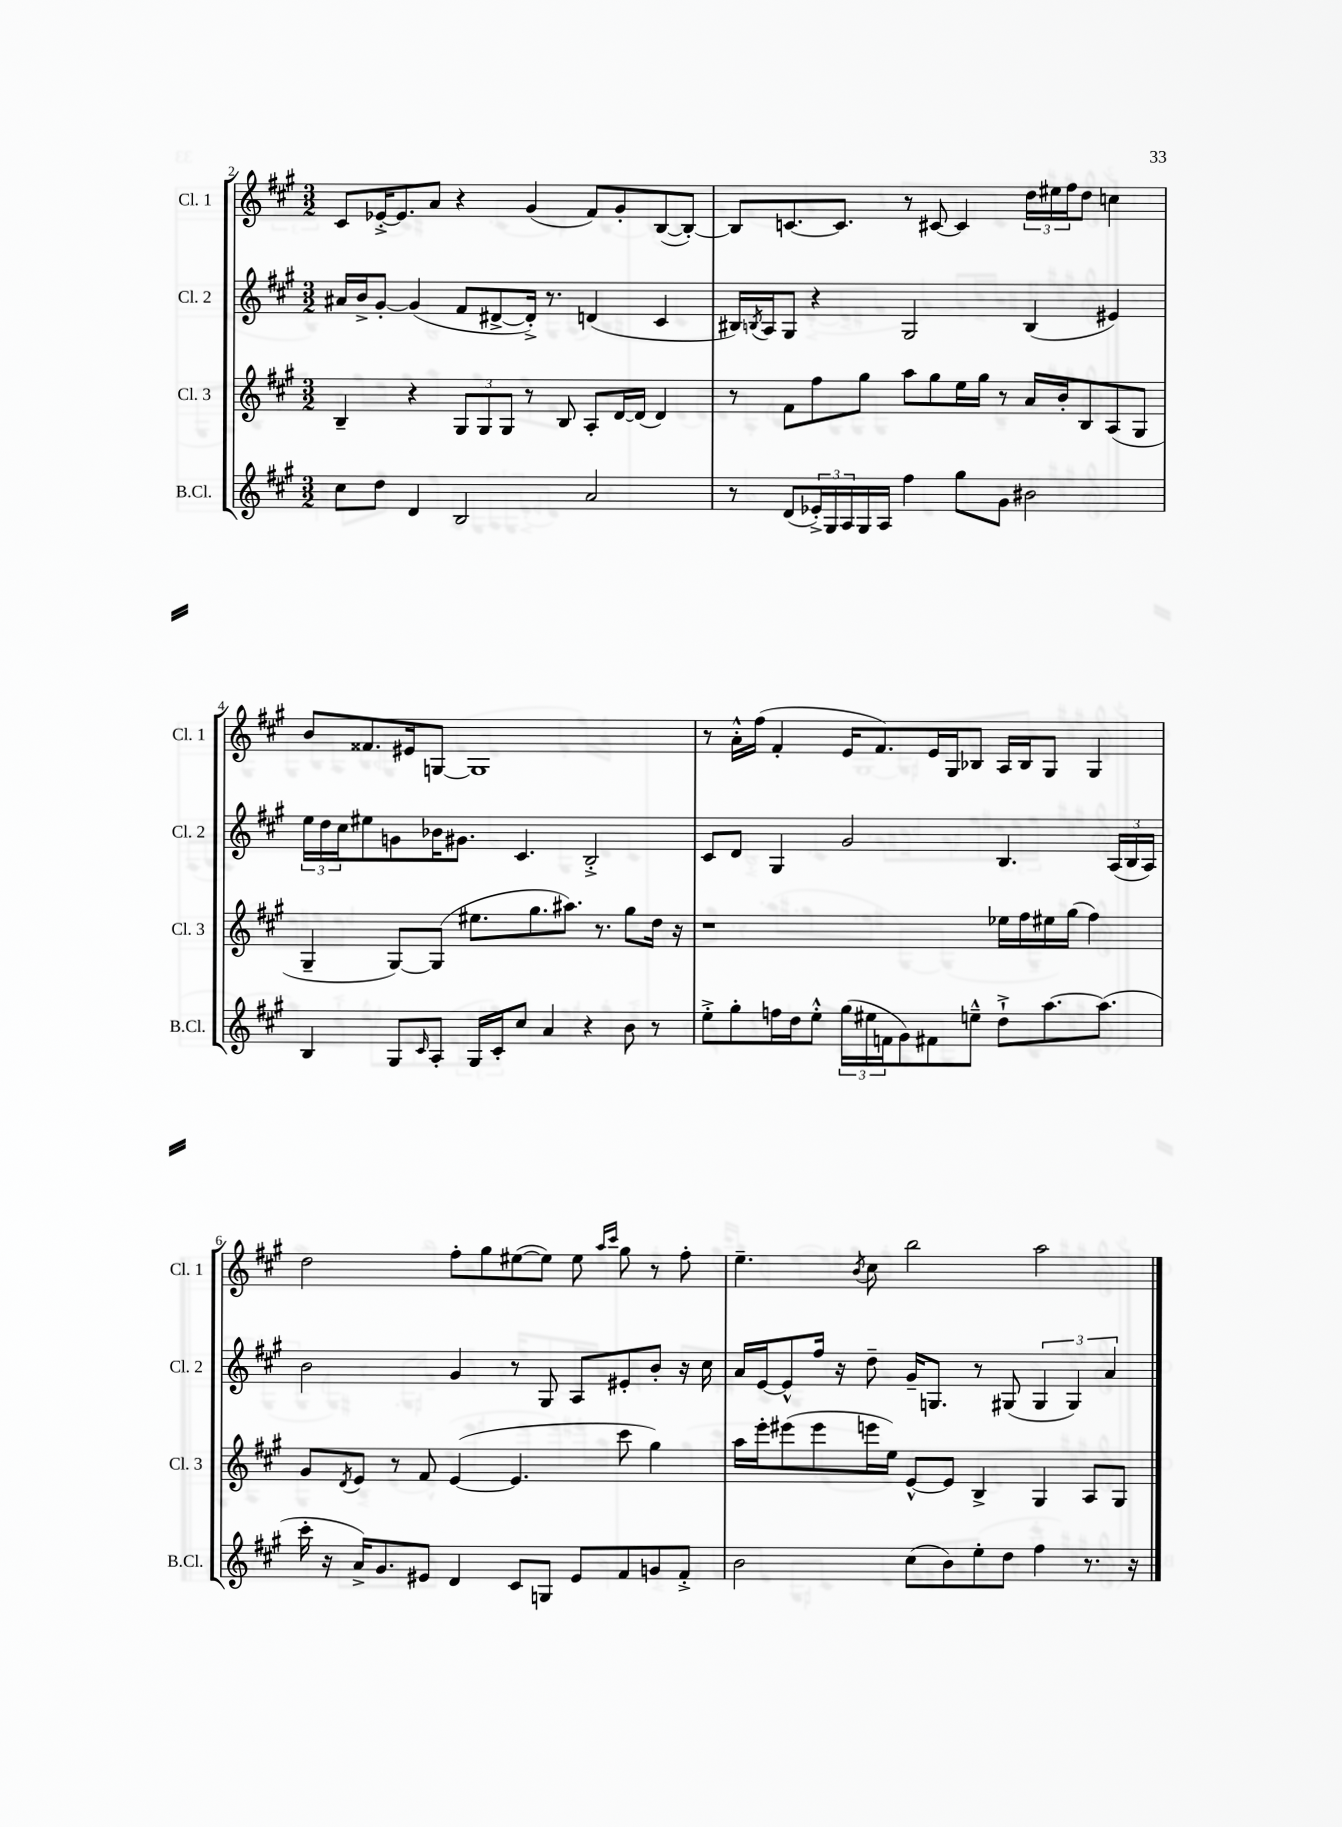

**kern	**kern	**kern	**kern
*staff4	*staff3	*staff2	*staff1
*clefG2	*clefG2	*clefG2	*clefG2
*k[f#c#g#]	*k[f#c#g#]	*k[f#c#g#]	*k[f#c#g#]
*M3/2	*M3/2	*M3/2	*M3/2
8cc#\L	4B~/	16a#/LL	8c#/L
.	.	16b^/J	.
8dd\J	.	[8g#'/J	[16e-'^/K
.	.	.	8.e-/]
4d/	4r	(4g#/]	.
.	.	.	8a/J
2B/	12G#/L	8f#/L	4r
.	12G#/	.	.
.	.	[8d#^/	.
.	12G#/J	.	.
.	8r	16d#'^/]Jk)	(4g#/
.	.	8.r	.
.	8B/	.	.
2a/	8A'/L	(4d/	8f#/L)
.	[16d/L	.	8g#'/
.	(16d/]JJ	.	.
.	4d/)	4c#/	([8B/
.	.	.	8B'/_J)
=	=	=	=
8r	8r	16B#/LL)	8B/]L
.	.	8qB/	.
.	.	16A/J	.
(8d/L	8f#\L	8G#/J	[8.c/
24e-'^/L)	8ff#\	4r	.
24G#/	.	.	.
.	.	.	8.c/]J
24A/	.	.	.
16G#/	8gg#\J	.	.
16A/JJ	.	.	.
4ff#\	8aa\L	2G#/	8r
.	8gg#\	.	[8c#/
8gg#\L	16ee\L	.	4c#/]
.	16gg#\JJ	.	.
8g#\J	8r	.	.
2b#\	16a/LL	(4B/	24dd\LL
.	.	.	24ee#\
.	16b'/J	.	.
.	.	.	24ff#\J
.	8B/	.	8dd\J
.	(8A/	4e#/)	4cc\
.	8G#/J	.	.
=	=	=	=
4B/	4G#~/	24ee\LL	8b/L
.	.	24dd\	.
.	.	24cc#\J	.
.	.	8ee#\	8.f##/
8G#/L	[8G#/L)	8g\	.
.	.	.	16e#/k
16qqc#/	.	.	.
8A'/J	(8G#/]J	16b-\K	[8G/J
.	.	8.g#\J	.
16G#/LL	8.ee#\L	.	1G]
16c#'/J	.	.	.
8cc#/J	.	4.c#/	.
.	8.gg#\	.	.
4a/	.	.	.
.	8.aa#\J)	.	.
4r	.	2B'^/	.
.	8.r	.	.
8b\	8gg#\L	.	.
8r	16dd\Jk	.	.
.	16r	.	.
=	=	=	=
8ee'^\L	1r	8c#/L	8r
8gg#'\	.	8d/J	16a'^^\LL
.	.	.	(16ff#\JJ
16ff\L	.	4G#/	4f#'/
16dd\J	.	.	.
8ee'^^\J	.	.	.
(24gg#\LL	.	2g#/	16e/LK
24ee#\	.	.	.
.	.	.	8.f#/)
24f\J	.	.	.
8g#\)	.	.	.
8f#\	.	.	16e/L
.	.	.	16G#/J
8ee~^^\J	.	.	8B-/J
8dd`^\L	16ee-\LL	4.B/	16A/LL
.	16ff#\	.	16B-/J
[8.aa\	16ee#\	.	8G#/J
.	(16gg#\JJ	.	.
.	4ff#\)	.	4G#/
(8.aa\]J	.	.	.
.	.	(24A/LL	.
.	.	24B/	.
.	.	24A/JJ)	.
=	=	=	=
16ccc#'\	8g#/L	2b\	2dd\
16r	.	.	.
.	8qd/	.	.
16a^/LK)	8e/J	.	.
8.g#/	.	.	.
.	8r	.	.
8e#/J	8f#/	.	.
4d/	([4e/	4g#/	8ff#'\L
.	.	.	8gg#\
8c#/L	4.e/]	8r	([8ee#\
8G/J	.	8G#/	8ee#\]J)
8e#/L	.	8A/L	8ee#\
.	.	.	16qqaa/LL
.	.	.	16qqccc#/JJ
8f#/	8ccc#\	8e#'/	8gg#\
8g/	4gg#\)	8b'/J	8r
8f#'^/J	.	16r	8ff#'\
.	.	16cc#\	.
=	=	=	=
2b\	16aa\LL	16a/LL	4.ee~\
.	16eee'\J	[16e/J	.
.	(8eee#\	8e^^/]	.
.	8eee#\	16ff#/Jk	.
.	.	16r	.
.	.	.	8qb/
.	16eee\L	8dd~\	8cc#\
.	16ee\JJ)	.	.
(8cc#\L	[8e^^/L	16g#~/LK	2bb\
.	.	8.G/J	.
8b\)	8e/]J	.	.
8ee'\	4B^/	8r	.
8dd\J	.	(8G#/	.
4ff#\	4G#/	6G#/	2aa\
.	.	6G#/)	.
8.r	8A/L	.	.
.	.	6a/	.
.	8G#/J	.	.
16r	.	.	.
==	==	==	==
*-	*-	*-	*-
